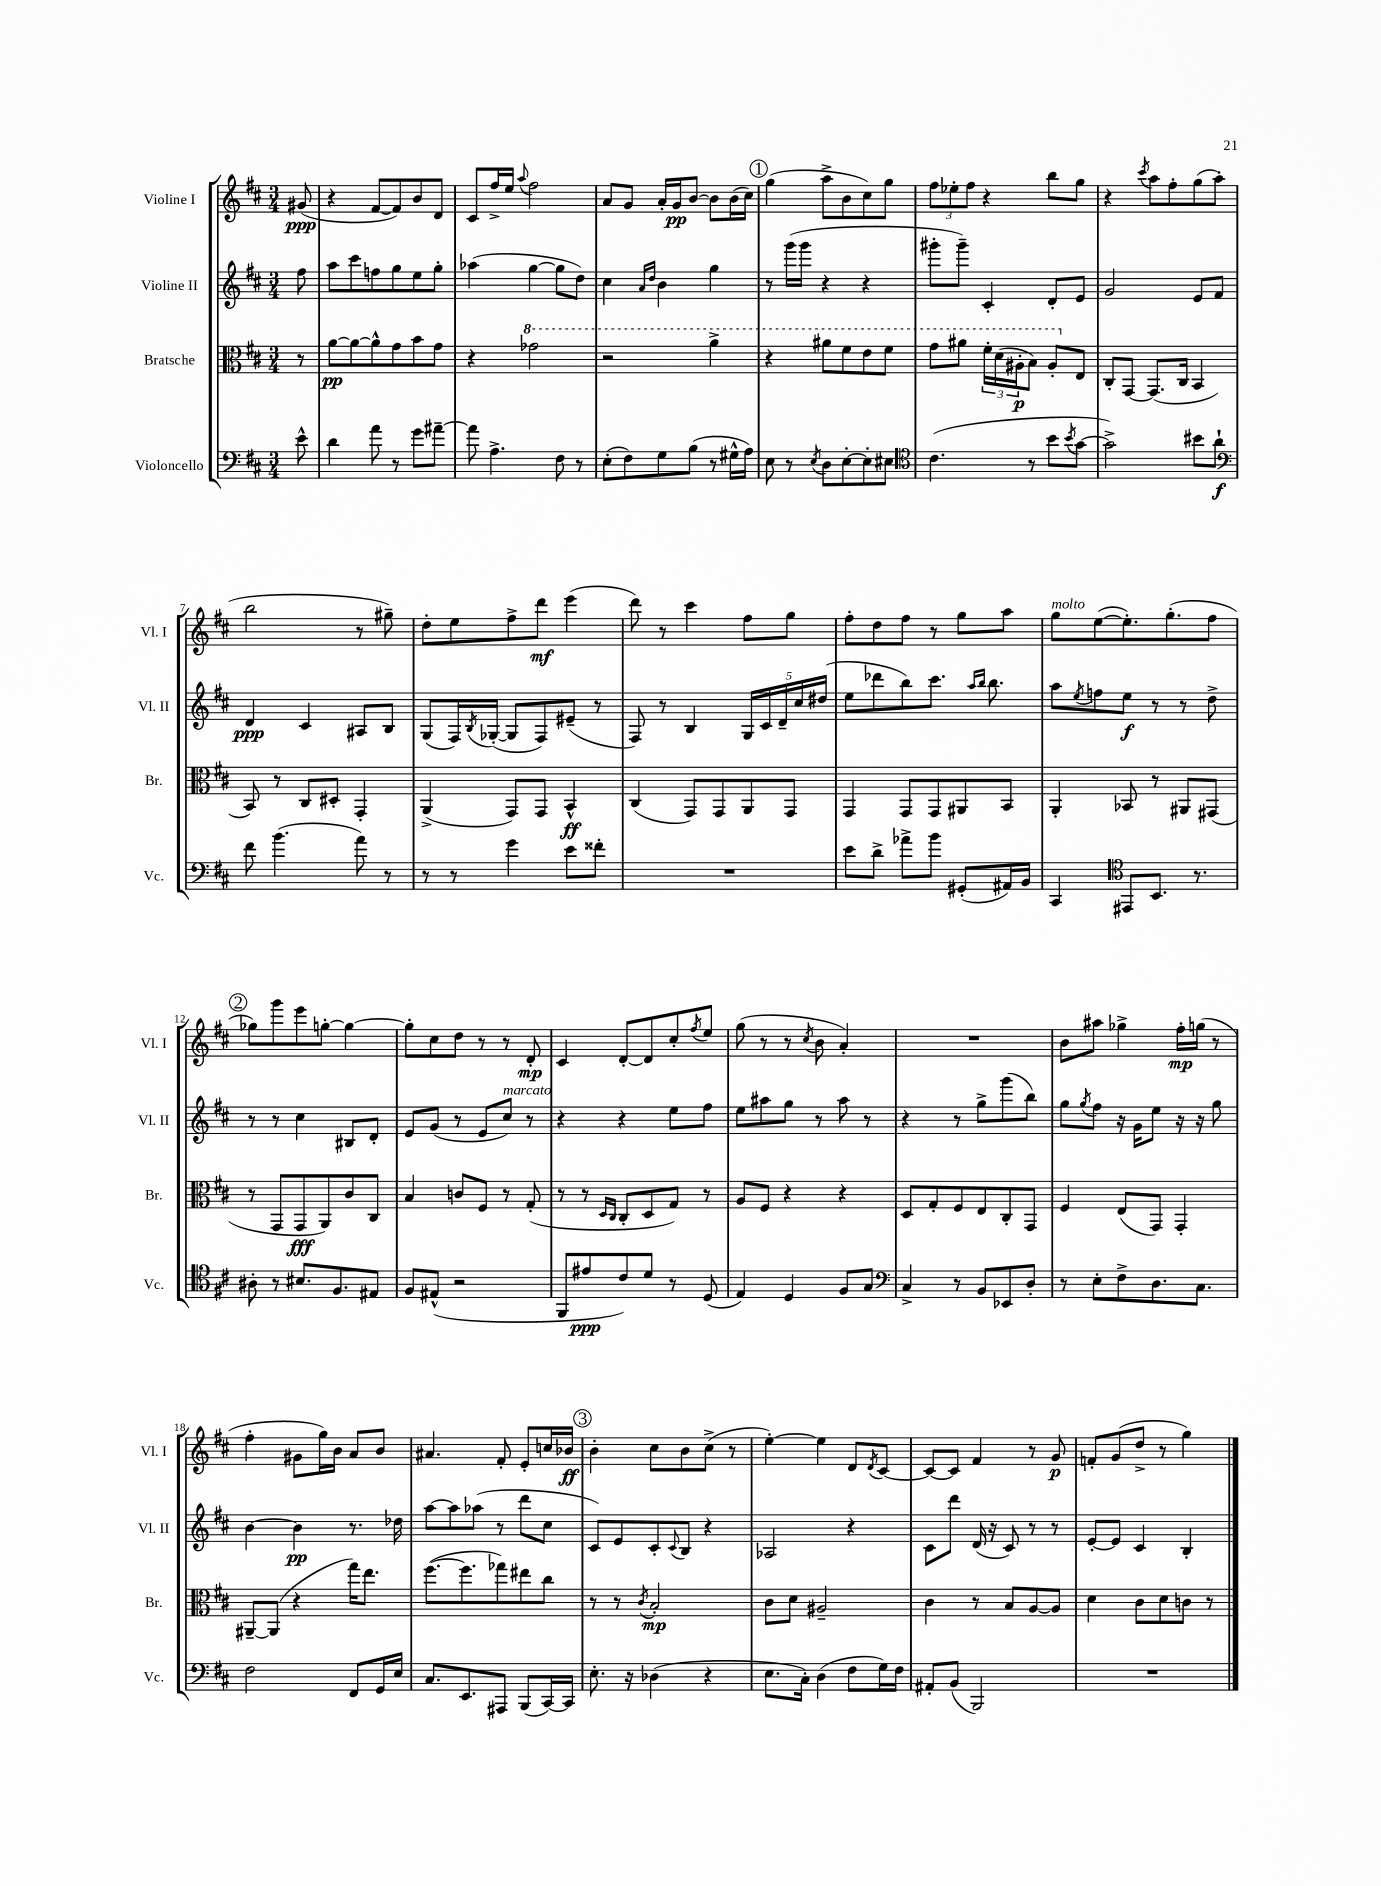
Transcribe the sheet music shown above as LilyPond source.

<<
\new StaffGroup <<
\new Staff = "s0" \with { instrumentName = "Violine I" shortInstrumentName = "Vl. I" } {
    \clef treble \key d \major \numericTimeSignature \time 3/4 \partial 8
    gis'8\ppp( |
    r4 fis'8~ fis'8) b'8 d'8 |
    cis'8 fis''16-> e''16 \appoggiatura { a''8 } fis''2 |
    a'8 g'8 a'16-. g'16\pp b'8~ b'8 b'16( cis''16) |
    \mark \markup { \circle "1" } g''4( a''8-> b'8 cis''8) g''8 |
    \tuplet 3/2 { fis''8 ees''8-. fis''8 } r4 b''8 g''8 |
    r4 \acciaccatura { cis'''8 } a''8 fis''8-. g''8( a''8-. |
    b''2 r8 gis''8--) |
    d''8-. e''8 fis''8-> d'''8\mf e'''4( |
    d'''8) r8 cis'''4 fis''8 g''8 |
    fis''8-. d''8 fis''8 r8 g''8 a''8 |
    g''8^\markup { \italic "molto" } e''8~( e''8.-.) g''8.-.( fis''8 |
    \mark \markup { \circle "2" } ges''8) g'''8 e'''8 g''8~-. g''4~ |
    g''8-. cis''8 d''8 r8 r8 d'8-.\mp |
    cis'4 d'8~-. d'8 cis''8-. \acciaccatura { fis''8 } e''8 |
    g''8( r8 r8 \acciaccatura { cis''8 } b'8 a'4-.) |
    R2. |
    b'8 ais''8 ges''4-> fis''16-.\mp g''16( r8 |
    fis''4-. gis'8 g''16) b'16 a'8 b'8 |
    ais'4. fis'8-. e'8-. c''16 bes'16\ff |
    \mark \markup { \circle "3" } b'4-. cis''8 b'8 cis''8->( r8 |
    e''4~-.) e''4 d'8 \acciaccatura { d'8 } cis'8~ |
    cis'8~ cis'8 fis'4 r8 g'8\p |
    f'8-. g'8( d''8-> r8 g''4) \bar "|." |
}
\new Staff = "s1" \with { instrumentName = "Violine II" shortInstrumentName = "Vl. II" } {
    \clef treble \key d \major \numericTimeSignature \time 3/4 \partial 8
    fis''8 |
    a''8 cis'''8 f''8 g''8 e''8 g''8-. |
    aes''4( g''4~ g''8 d''8) |
    cis''4 \grace { a'16 d''16 } b'4 g''4 |
    \mark \markup { \circle "1" } r8 g'''16( g'''16 r4 r4 |
    gis'''8-. gis'''8--) cis'4-. d'8-. e'8 |
    g'2 e'8 fis'8 |
    d'4\ppp cis'4 ais8 b8 |
    g8( fis16) \acciaccatura { b8 } ges16~-.( ges8 fis8) eis'8--( r8 |
    fis8) r8 b4 \tuplet 5/4 { g16 cis'16 d'16-- cis''16 dis''16( } |
    e''8 des'''8 b''8) cis'''8. \grace { a''16 b''16 } b''8. |
    a''8 \acciaccatura { e''8 } f''8 e''8\f r8 r8 d''8-> |
    \mark \markup { \circle "2" } r8 r8 cis''4 bis8 d'8-. |
    e'8 g'8( r8 e'8 cis''8^\markup { \italic "marcato" }) r8 |
    r4 r4 e''8 fis''8 |
    e''8 ais''8 g''8 r8 ais''8 r8 |
    r4 r8 g''8-> g'''8( b''8) |
    g''8 \acciaccatura { g''8 } fis''8 r16 g'16 e''8 r16 r16 g''8 |
    b'4~ b'4\pp r8. des''16 |
    a''8~ a''8 aes''8( r8 d'''8 cis''8 |
    \mark \markup { \circle "3" } cis'8) e'8 cis'8-. \appoggiatura { cis'8 } b8 r4 |
    aes2 r4 |
    cis'8 d'''8 d'16( r16 cis'8) r8 r8 |
    e'8~-. e'8 cis'4 b4-. \bar "|." |
}
\new Staff = "s2" \with { instrumentName = "Bratsche" shortInstrumentName = "Br." } {
    \clef alto \key d \major \numericTimeSignature \time 3/4 \partial 8
    r8 |
    a'8~\pp a'8~ a'8-^ g'8 b'8 g'8 |
    r4 \ottava #1 ges''2 |
    r2 a''4-> |
    \mark \markup { \circle "1" } r4 ais''8 fis''8 e''8 fis''8 |
    g''8 ais''8 \tuplet 3/2 { fis''16-. d''16( ais'16-.\p } b'8) ais'8-. \ottava #0 e8 |
    cis8-. g,8~ g,8.( cis16 b,4 |
    b,8) r8 cis8 dis8-. g,4-. |
    a,4->( g,8) g,8 b,4-^\ff |
    cis4( g,8) g,8 a,8 g,8 |
    g,4 g,8 g,8 ais,8 b,8 |
    a,4-. bes,8 r8 ais,8 gis,8( |
    \mark \markup { \circle "2" } r8 g,8 g,8\fff a,8) cis'8 cis8 |
    b4 c'8 fis8 r8 g8-.( |
    r8 r8 \grace { d16 cis16 } cis8-. d8 g8) r8 |
    a8 fis8 r4 r4 |
    d8 g8-. fis8 e8 cis8-. g,8 |
    fis4 e8( g,8) g,4-. |
    ais,8~-- ais,8( r4 g''16) e''8. |
    fis''8.~( fis''8. ges''8) eis''8 cis''8 |
    \mark \markup { \circle "3" } r8 r8 \acciaccatura { cis'8 } b2-.\mp |
    cis'8 d'8 ais2-- |
    cis'4 r8 b8 a8~ a8 |
    d'4 cis'8 d'8 c'8 r8 \bar "|." |
}
\new Staff = "s3" \with { instrumentName = "Violoncello" shortInstrumentName = "Vc." } {
    \clef bass \key d \major \numericTimeSignature \time 3/4 \partial 8
    e'8-^ |
    d'4 a'8 r8 g'8 ais'8~-- |
    ais'8 a4.-> fis8 r8 |
    e8-.( fis8) g8 b8( r8 gis16-^ a16) |
    \mark \markup { \circle "1" } e8 r8 \acciaccatura { e8 } d8 e8~-. e8-. eis8 |
    \clef tenor cis'4.( r8 b'8 \acciaccatura { b'8 } g'8~ |
    g'2->) bis'8 a'8-!\f |
    \clef bass fis'8 b'4.( a'8) r8 |
    r8 r8 g'4 e'8 fisis'8-. |
    R2. |
    e'8 d'8-> aes'8-> b'8 gis,8-.( ais,16) b,16 |
    cis,4 \clef tenor eis,8 b,8. r8. |
    \mark \markup { \circle "2" } ais8-. r8 bis8. fis8. eis8 |
    fis8 eis8-^( r2 |
    fis,8 eis'8\ppp cis'8) d'8 r8 d8( |
    e4) d4 fis8 g8 |
    \clef bass cis4-> r8 b,8 ees,8 d8-. |
    r8 e8-. fis8-> d8. cis8. |
    fis2 fis,8 g,16 e16 |
    cis8. e,8. ais,,8 b,,8( cis,16~) cis,16 |
    \mark \markup { \circle "3" } e8.-. r16 des4( r4 |
    e8. cis16-.) d4( fis8 g16) fis16 |
    ais,8-. b,8( b,,2) |
    R2. \bar "|." |
}
>>
>>
